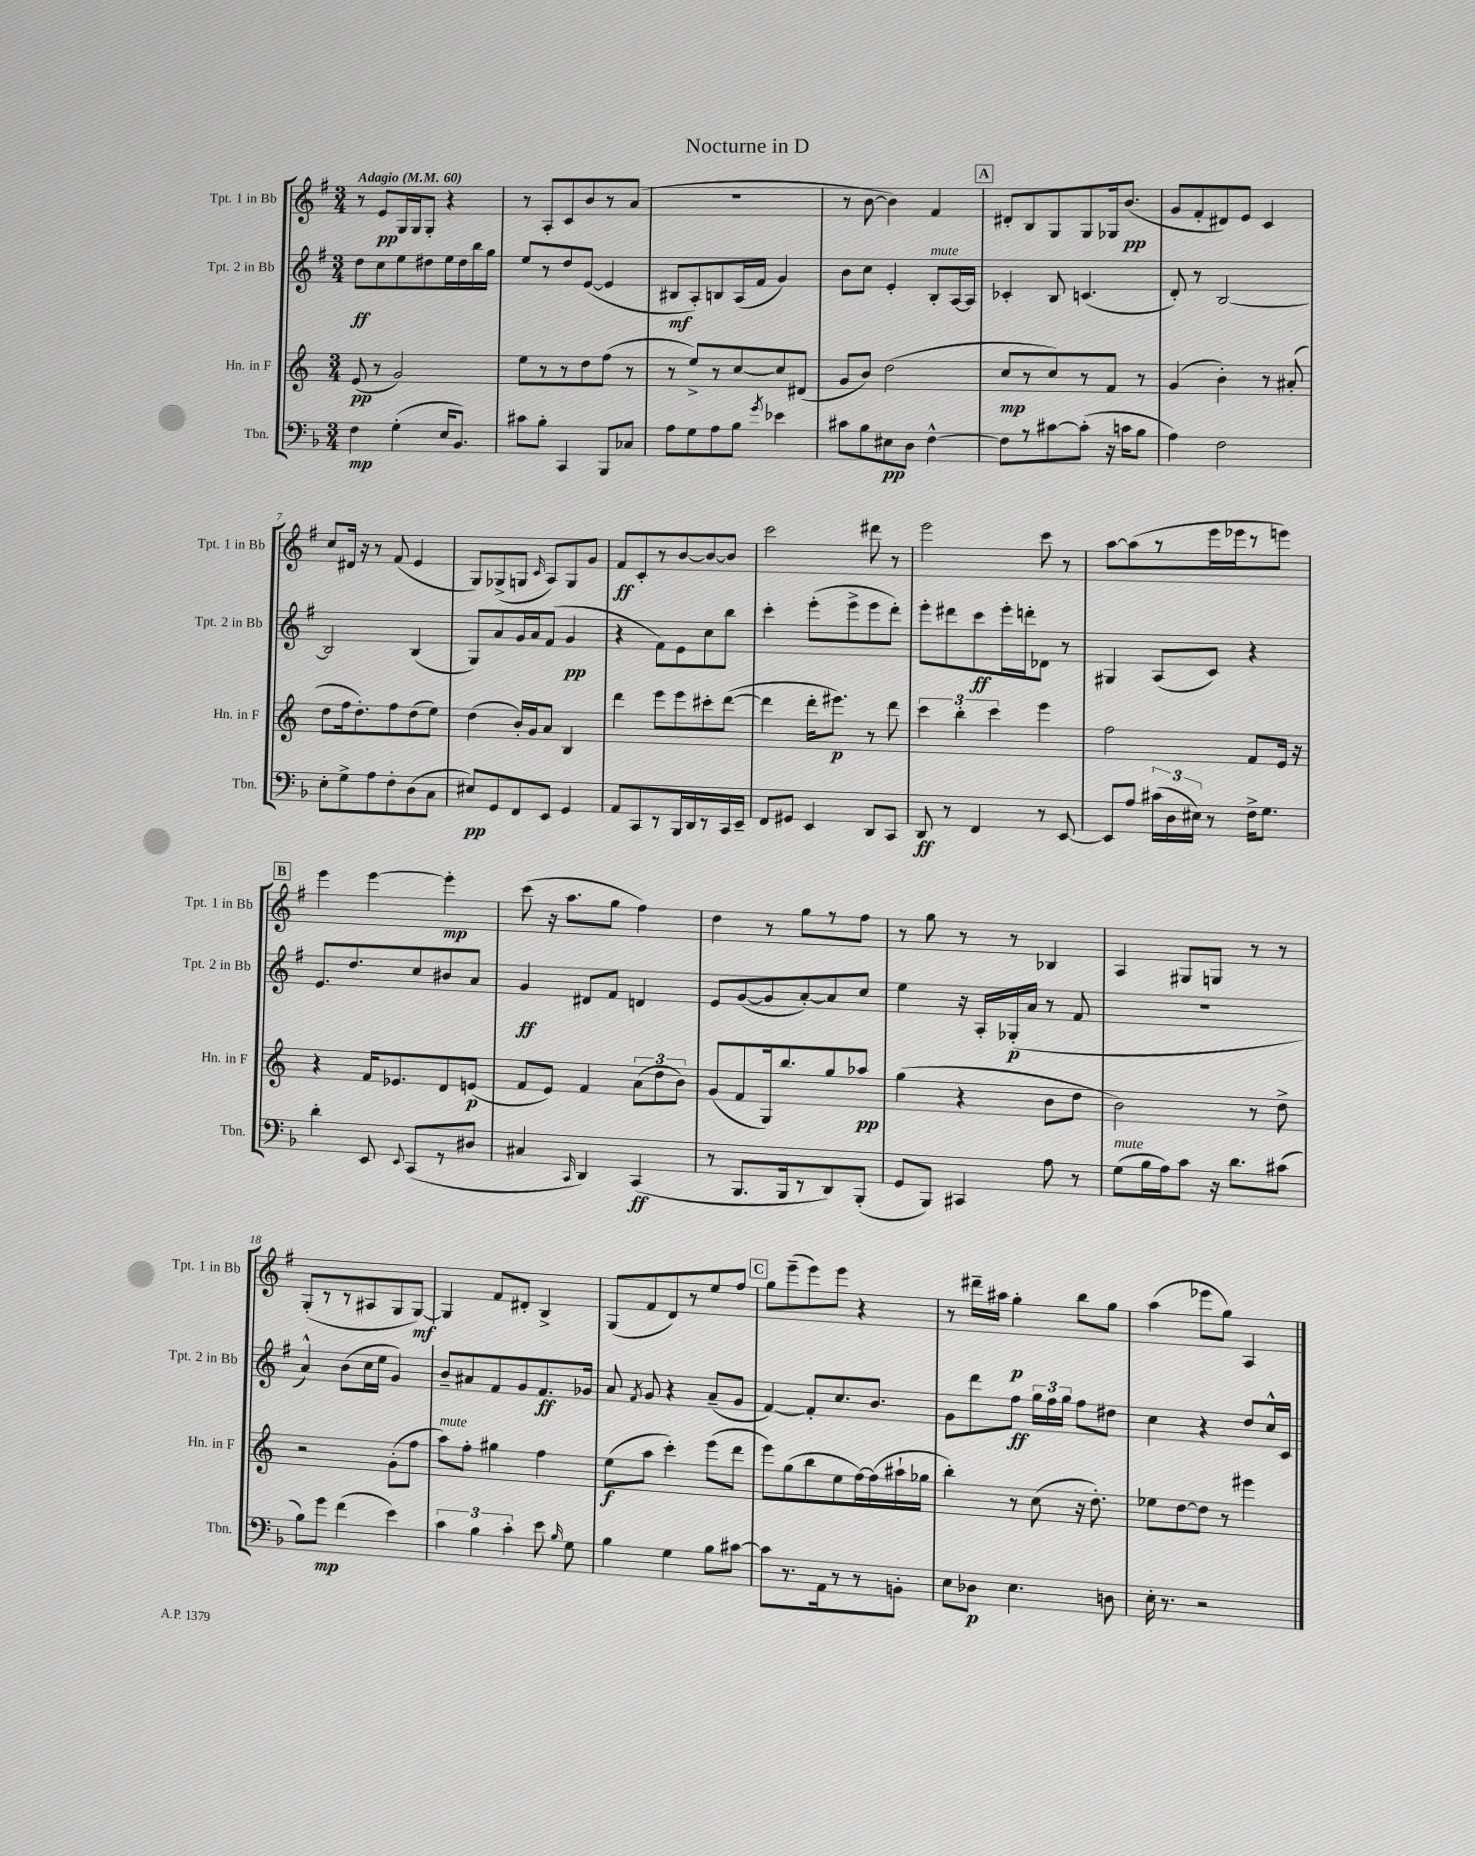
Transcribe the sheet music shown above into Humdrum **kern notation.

**kern	**dynam	**kern	**dynam	**kern	**dynam	**kern	**dynam
*part4	*part4	*part3	*part3	*part2	*part2	*part1	*part1
*staff4	*staff4	*staff3	*staff3	*staff2	*staff2	*staff1	*staff1
*I"Tbn.	*	*I"Hn. in F	*	*I"Tpt. 2 in Bb	*	*I"Tpt. 1 in Bb	*
*I'Tbn.	*	*I'Hn. in F	*	*I'Tpt. 2 in Bb	*	*I'Tpt. 1 in Bb	*
*clefF4	*	*clefG2	*	*clefG2	*	*clefG2	*
*k[b-]	*	*k[]	*	*k[f#]	*	*k[f#]	*
*M3/4	*	*M3/4	*	*M3/4	*	*M3/4	*
*MM60	*	*MM60	*	*MM60	*	*MM60	*
=1	=1	=1	=1	=1	=1	=1	=1
!	!	!	!	!	!	!LO:TX:a:B:t=Adagio	!
4F\	mp	(8e/	pp	8dd\L	ff	8r	.
.	.	8r	.	8cc\	.	8e/L	pp
(4G'\	.	2g/)	.	8ee\	.	16G/L	.
.	.	.	.	.	.	16G/J	.
.	.	.	.	8dd#X\	.	8G'/J	.
16E/KL	.	.	.	16ee\L	.	4r	.
8.BB-/J)	.	.	.	16dd#\	.	.	.
.	.	.	.	16bb\	.	.	.
.	.	.	.	16gg\JJ	.	.	.
=2	=2	=2	=2	=2	=2	=2	=2
8c#X\L	.	8ee\L	.	8ee/L	.	8r	.
8B-'\J	.	8r	.	8r	.	8A'/L	.
4CC/	.	8r	.	8dd/	.	8c/	.
.	.	8dd\	.	([8e/J	.	8b/	.
8BBB-/L	.	(8ff\J	.	4e/]	.	8r	.
8C-X/J	.	8r	.	.	.	(8a/J	.
=3	=3	=3	=3	=3	=3	=3	=3
8A\L	.	8r	.	8B#X/L	mf	2.r	.
8G\	.	8ee^/L)	.	8A'/)	.	.	.
8A\	.	8r	.	8Bn/	.	.	.
8B-\J	.	[8cc/	.	(16A/L	.	.	.
.	.	.	.	16f#/JJ	.	.	.
8qg/	.	.	.	.	.	.	.
4e-X\	.	8cc/]	.	4g/)	.	.	.
.	.	(8d#X/J	.	.	.	.	.
=4	=4	=4	=4	=4	=4	=4	=4
8c#X\L	.	8g/L	.	8b\L	.	8r	.
8B-\	.	8b/J)	.	8cc\J	.	[8b\	.
8E#X\	pp	(2dd\	.	4e'/	.	4b\])	.
8D\J	.	.	.	.	.	.	.
!	!	!	!	!LO:TX:a:i:t=mute	!	!	!
[4F^^\	.	.	.	8B'/L	.	4f#/	.
.	.	.	.	[16A/L	.	.	.
.	.	.	.	16A/JJ]	.	.	.
!!LO:REH:place=s1:t=A
=5	=5	=5	=5	=5	=5	=5	=5
8F\L]	.	8cc/L	mp	4c-X'/	.	8d#X'/L	.
8r	.	8r	.	.	.	8B/	.
[8c#X\	.	8cc/)	.	8B/	.	8G/	.
(8c#'\J]	.	8r	.	(4.cn/	.	8G/	.
16r	.	8f/J	.	.	.	16G-X/k	.
16cn\KL	.	.	.	.	.	(8.b/J	pp
8B-\J	.	8r	.	.	.	.	.
=6	=6	=6	=6	=6	=6	=6	=6
4A\)	.	(4g/	.	8d'/)	.	8g/L	.
.	.	.	.	8r	.	8f#'/	.
2F\	.	4b'\)	.	[2B/	.	8d#X/)	.
.	.	.	.	.	.	8e/J	.
.	.	8r	.	.	.	4c/	.
.	.	(8a#X'/	.	.	.	.	.
!!LO:LB:g=z
=7	=7	=7	=7	=7	=7	=7	=7
8E'\L	.	8dd\L	.	2B/]	.	8cc/L	.
8G^\	.	16ff\k	.	.	.	16d#X/Jk	.
.	.	8.dd'\)	.	.	.	16r	.
8A\	.	.	.	.	.	8r	.
8F'\	.	8ff\	.	.	.	(8f#/	.
(8D\	.	(8dd\	.	(4B/	.	4e/	.
8C\J	.	8ee\J)	.	.	.	.	.
=8	=8	=8	=8	=8	=8	=8	=8
8E#X/L)	pp	(4dd\	.	8G/L)	.	8G/L)	.
8GG/	.	.	.	8a/	.	(8G-X^/	.
8FF/	.	16b'/LL)	.	16g/L	.	8Gn/J	.
.	.	16g/J	.	16a/J	.	.	.
.	.	.	.	.	.	16qqc/	.
8EE/J	.	8a/J	.	(8f#/J	.	8A/L)	.
4GG/	.	4B/	.	4g/	pp	8G/	.
.	.	.	.	.	.	8g/J	.
=9	=9	=9	=9	=9	=9	=9	=9
8AA/L	.	4ddd\	.	4r	.	8f#/L	ff
8CC/	.	.	.	.	.	8c'/	.
8r	.	8eee\L	.	8f#\L)	.	8r	.
16BBB-/L	.	8eee\	.	8e\	.	[8b/	.
16DD/	.	.	.	.	.	.	.
8r	.	8ccc#X'\	.	8cc\	.	8b/_	.
16CC/	.	([8ddd\J	.	8bb\J	.	8b/J]	.
16EE~/JJ	.	.	.	.	.	.	.
=10	=10	=10	=10	=10	=10	=10	=10
8FF/L	.	4ddd\]	.	4ccc'\	.	2ccc\	.
8GG#X/J	.	.	.	.	.	.	.
4EE/	.	16ddd'\KL	.	(8eee'\L	.	.	.
.	.	8.eee#X\J)	p	.	.	.	.
.	.	.	.	8eee^\	.	.	.
8DD/L	.	8r	.	8eee\	.	8ddd#X\	.
8CC/J	.	8ddd\	.	8ddd'\J)	.	8r	.
=11	=11	=11	=11	=11	=11	=11	=11
8DD/	ff	6ccc\	.	8eee'\L	.	2eee\	.
8r	.	.	.	8ddd#X\	.	.	.
.	.	6bb'\	.	.	.	.	.
4FF/	.	.	.	8ccc\	ff	.	.
.	.	6ccc\	.	.	.	.	.
.	.	.	.	16eee'\L	.	.	.
.	.	.	.	16dddn'\J	.	.	.
8r	.	4eee\	.	8d-X\J	.	8ccc\	.
[8EE/	.	.	.	8r	.	8r	.
=12	=12	=12	=12	=12	=12	=12	=12
8EE/L]	.	2ff\	.	4G#X/	.	[8aa\L	.
8A/J	.	.	.	.	.	(8aa\]	.
(24c#X\LL	.	.	.	(8A/L	.	8r	.
24D\	.	.	.	.	.	.	.
24E#X\JJ)	.	.	.	.	.	.	.
8r	.	.	.	8c/J)	.	16eee\L	.
.	.	.	.	.	.	16eee-X\J	.
16F^\KL	.	8f/L	.	4r	.	8r	.
8.G\J	.	.	.	.	.	.	.
.	.	16e/Jk	.	.	.	8eeen\J)	.
.	.	16r	.	.	.	.	.
!!LO:LB:g=z
!!LO:REH:place=s1:t=B
=13	=13	=13	=13	=13	=13	=13	=13
4d'\	.	4r	.	8.e/L	.	4eee\	.
.	.	.	.	8.dd/	.	.	.
8EE/	.	16f/KL	.	.	.	[4eee\	.
.	.	8.e-X/	.	.	.	.	.
8qqEE/	.	.	.	.	.	.	.
(8CC/L	.	.	.	8cc/	.	.	.
8r	.	8d/	.	8b#X/	.	4eee'\]	mp
8D#X/J	.	(8en/J	p	8a/J	.	.	.
=14	=14	=14	=14	=14	=14	=14	=14
4C#X/	.	8f/L	.	4g/	ff	(8ccc\	.
.	.	8e/J)	.	.	.	16r	.
.	.	.	.	.	.	8.aa\L	.
16qqCC/	.	.	.	.	.	.	.
4DD/)	.	4f/	.	8d#X/L	.	.	.
.	.	.	.	8f#/J	.	8gg\J	.
(4CC/	ff	(12a\L	.	4dn/	.	4ff#\)	.
.	.	12dd\	.	.	.	.	.
.	.	12b\J)	.	.	.	.	.
=15	=15	=15	=15	=15	=15	=15	=15
8r	.	(8g/L	.	8e/L	.	4dd\	.
8.BBB-/L	.	8f/	.	([8g/	.	.	.
.	.	16G/k)	.	8g/]	.	8r	.
16BBB-/k	.	8.bb/	.	.	.	.	.
8r	.	.	.	[8a'/)	.	8gg\L	.
8DD/)	.	8gg/	.	8a/]	.	8r	.
(8BBB-'/J	.	8aa-X/J	pp	8cc/J	.	8ff#\J	.
=16	=16	=16	=16	=16	=16	=16	=16
8GG/L	.	(4gg\	.	4ee\	.	8r	.
8BBB-/J)	.	.	.	.	.	8gg\	.
4CC#X/	.	4r	.	16r	.	8r	.
.	.	.	.	16A'/LL	.	.	.
.	.	.	.	(16G-X'/	p	8r	.
.	.	.	.	16a/JJ	.	.	.
8A\	.	8b\L	.	8r	.	4B-X/	.
8r	.	8dd\J	.	8f#/	.	.	.
=17	=17	=17	=17	=17	=17	=17	=17
!LO:TX:a:i:t=mute	!	!	!	!	!	!	!
(8G\L	.	2b\)	.	2.r	.	4A/	.
16B-\L	.	.	.	.	.	.	.
16A\J)	.	.	.	.	.	.	.
8c\J	.	.	.	.	.	8G#X/L	.
16r	.	.	.	.	.	8Gn/J	.
8.d\L	.	.	.	.	.	.	.
.	.	8r	.	.	.	8r	.
(8c#X\J	.	8dd^\	.	.	.	8r	.
!!LO:LB:g=z
=18	=18	=18	=18	=18	=18	=18	=18
8B-\L)	.	2r	.	4a^^/)	.	(8G'/L	.
8g\J	mp	.	.	.	.	8r	.
(4f\	.	.	.	(8b\L	.	8r	.
.	.	.	.	16cc\L	.	8A#X/	.
.	.	.	.	16ee\JJ	.	.	.
4e\)	.	(8g'\L	.	4g/)	.	8G/	.
.	.	8ff\J	.	.	.	[8G/J)	mf
=19	=19	=19	=19	=19	=19	=19	=19
!	!	!LO:TX:a:i:t=mute	!	!	!	!	!
6c\	.	8aa\L)	.	8b~/L	.	4G/]	.
.	.	8ff'\J	.	8a#X/	.	.	.
6B-\	.	.	.	.	.	.	.
.	.	4gg#X\	.	8f#/	.	8f#/L	.
6c'\	.	.	.	.	.	.	.
.	.	.	.	8g/	.	8d#X'/J	.
8e\	.	4ff\	.	8.f#/	ff	4B^/	.
16qqB-/	.	.	.	.	.	.	.
8G\	.	.	.	.	.	.	.
.	.	.	.	16g-X/Jk	.	.	.
=20	=20	=20	=20	=20	=20	=20	=20
4B-\	.	(8ee\L	f	8a/	.	(8G/L	.
.	.	.	.	8qf#/	.	.	.
.	.	8aa\J	.	8g/	.	8f#/	.
4G\	.	4ccc'\)	.	4r	.	8d/)	.
.	.	.	.	.	.	8r	.
8B-\L	.	(8eee\L	.	(8a~/L	.	8ee/	.
[8c#X\J	.	8ddd\J	.	8g/J	.	8ff#/J	.
!!LO:REH:place=s1:t=C
=21	=21	=21	=21	=21	=21	=21	=21
8c#\L]	.	8eee\L)	.	[4f#/)	.	8gg\L	.
8.r	.	(8gg\	.	.	.	(8eee~\	.
.	.	8bb\	.	8f#'/L]	.	8eee\)	.
16AA\k	.	.	.	.	.	.	.
8r	.	8ee\	.	8.cc/	.	8eee\J	.
8r	.	[16ff\L)	.	.	.	4r	.
.	.	(16ff\]	.	8.b/J	.	.	.
8BBn'\J	.	16aa#X`\	.	.	.	.	.
.	.	16gg-X\JJ	.	.	.	.	.
=22	=22	=22	=22	=22	=22	=22	=22
8E\L	.	4bb'\)	.	8g\L	.	8r	.
8D-X\J	p	.	.	8ddd\	.	16ddd#X~\LL	.
.	.	.	.	.	.	16aa#X\JJ	.
4.E\	.	8r	.	8ff#\J	ff	4gg'\	p
.	.	(8cc\	.	24gg\LL	.	.	.
.	.	.	.	24ff#\	.	.	.
.	.	.	.	24gg\JJ	.	.	.
.	.	16r	.	8ff#\L	.	8bb\L	.
.	.	8.dd'\)	.	.	.	.	.
8Dn\	.	.	.	8dd#X\J	.	8gg\J	.
=23	=23	=23	=23	=23	=23	=23	=23
16E'\	.	8ee-X\L	.	4cc\	.	(4aa\	.
8.r	.	.	.	.	.	.	.
.	.	[8dd\	.	.	.	.	.
2r	.	8dd\J]	.	4r	.	8eee-X\L	.
.	.	8r	.	.	.	8gg\J)	.
.	.	4eee#X\	.	8dd/L	.	4A/	.
.	.	.	.	16cc^^/L	.	.	.
.	.	.	.	16c/JJ	.	.	.
==	==	==	==	==	==	==	==
*-	*-	*-	*-	*-	*-	*-	*-
